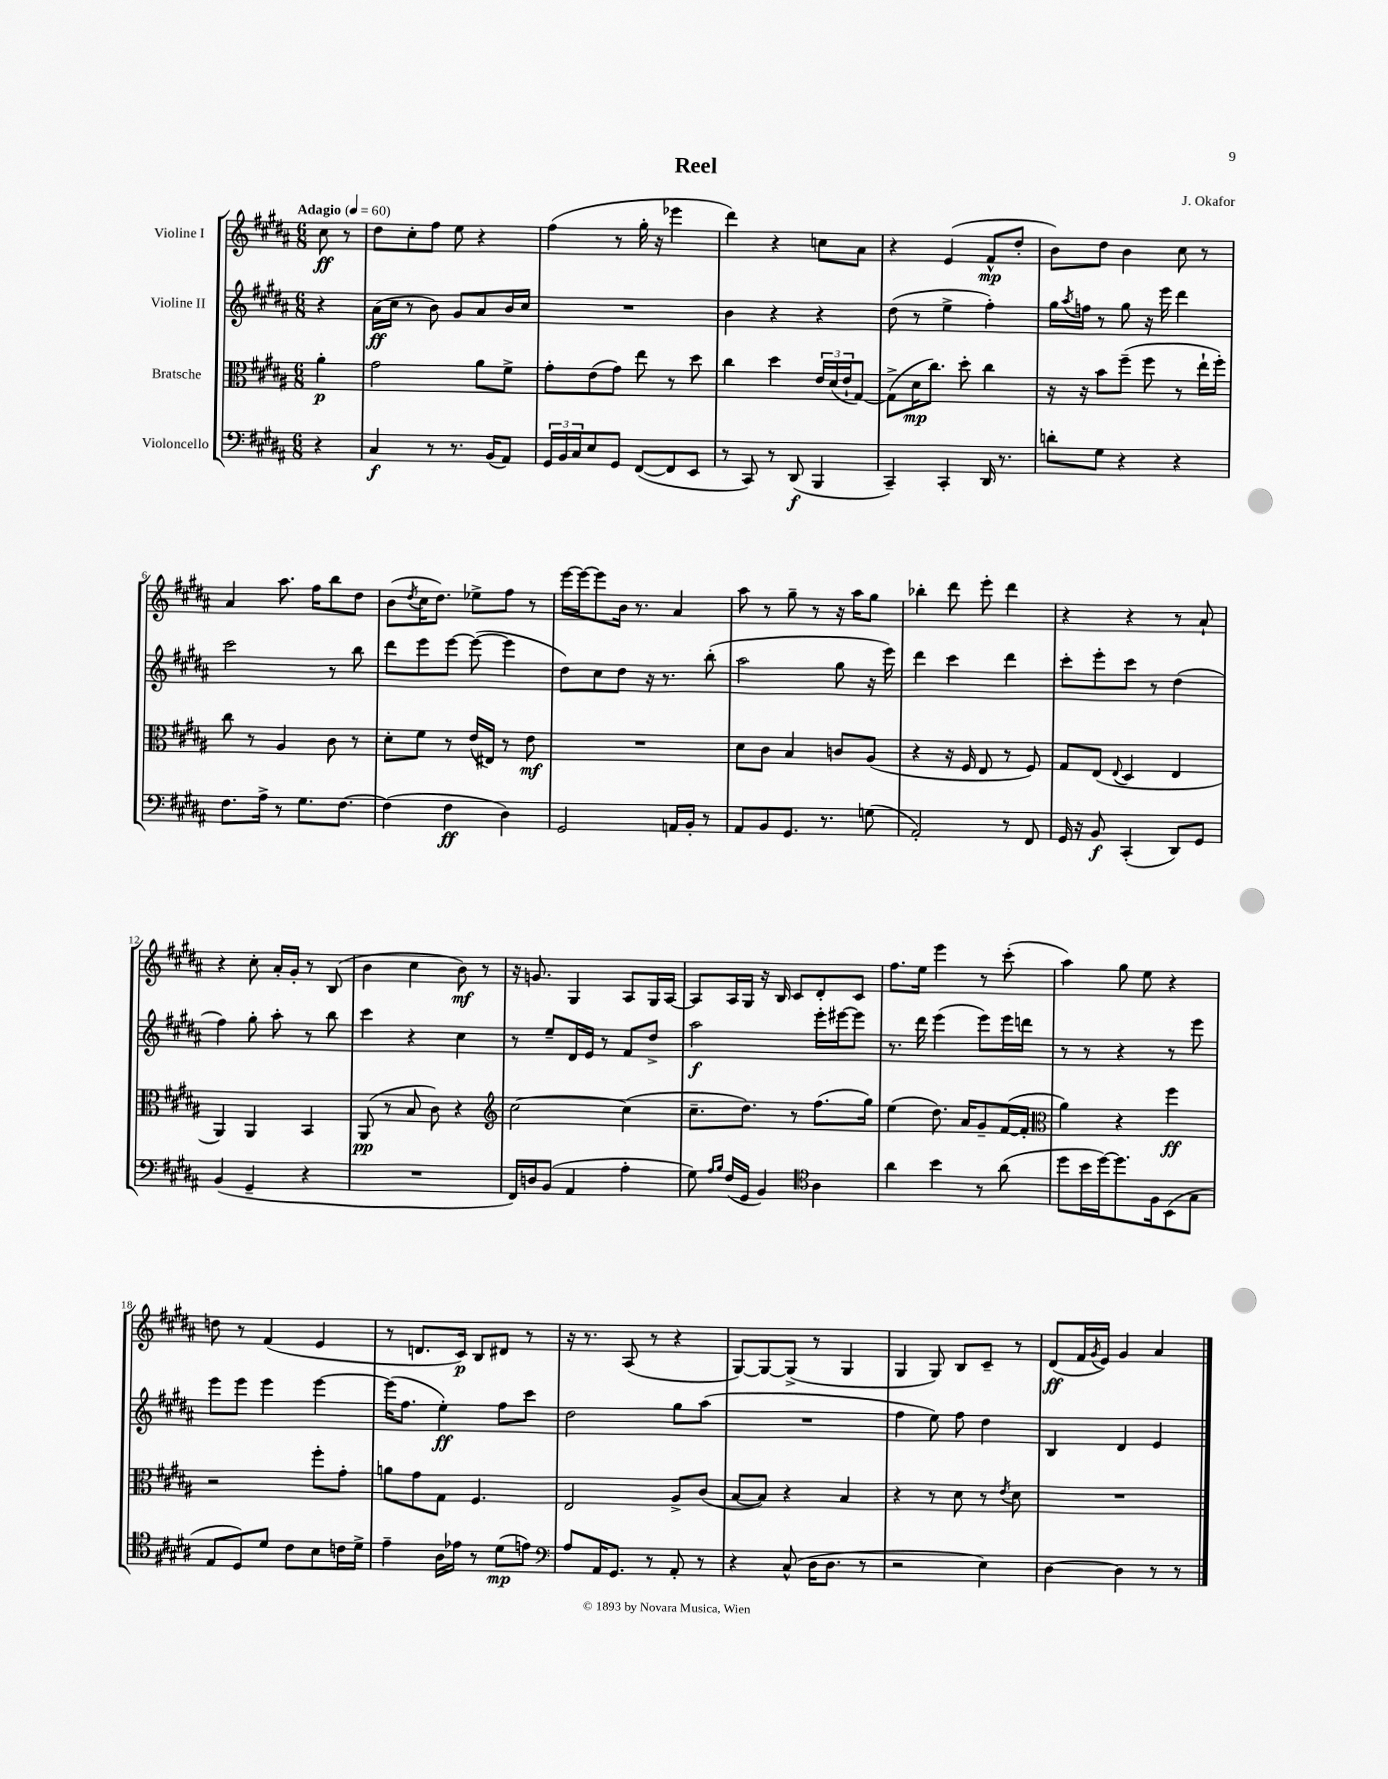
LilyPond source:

\header { title = "Reel" composer = "J. Okafor" }
<<
\new StaffGroup <<
\new Staff = "s0" \with { instrumentName = "Violine I" } {
    \clef treble \key b \major \numericTimeSignature \time 6/8 \partial 4 \tempo "Adagio" 4 = 60
    cis''8\ff r8 |
    dis''8 cis''8-. fis''8 e''8 r4 |
    fis''4( r8 gis''16-. r16 ees'''4 |
    dis'''4) r4 c''8 ais'8 |
    r4 e'4( fis'8-^\mp dis''8-. |
    b'8) dis''8 b'4 cis''8 r8 |
    ais'4 ais''8. fis''16 b''8 dis''8 |
    b'8( \acciaccatura { dis''8 } cis''16 dis''8.) ees''8-> fis''8 r8 |
    e'''16~ e'''16~ e'''8 b'16 r8. ais'4 |
    ais''8 r8 gis''8-- r8 r16 ais''16 gis''8 |
    bes''4-. dis'''8 e'''8-. dis'''4 |
    r4 r4 r8 ais'8-! |
    r4 cis''8-. ais'16-. gis'16-. r8 b8( |
    b'4 cis''4 b'8\mf) r8 |
    r16 g'8. gis4 ais8 gis16 ais16~ |
    ais8 ais16 gis16 r16 b16 cis'8 dis'8-. cis'8 |
    fis''8. e''16 e'''4 r8 cis'''8-.( |
    ais''4) gis''8 e''8 r4 |
    d''8 r8 fis'4( e'4 |
    r8 d'8. cis'16\p) b8 dis'8 r8 |
    r16 r8. ais8( r8 r4 |
    gis8~) gis8~ gis8->( r8 gis4 |
    gis4 gis8) b8 cis'8-- r8 |
    dis'8\ff( fis'16 \acciaccatura { gis'8 } e'16) gis'4 ais'4 \bar "|." |
}
\new Staff = "s1" \with { instrumentName = "Violine II" } {
    \clef treble \key b \major \numericTimeSignature \time 6/8 \partial 4
    r4 |
    ais'16\ff( cis''16 r8 b'8) gis'8 ais'8 b'16 cis''16 |
    R2. |
    b'4 r4 r4 |
    dis''8( r8 e''4-> fis''4-.) |
    gis''16 \acciaccatura { ais''8 } f''16 r8 gis''8 r16 e'''16 dis'''4 |
    cis'''2 r8 b''8 |
    dis'''8 e'''8 e'''8~ e'''8~( e'''4 |
    dis''8) cis''8 dis''8 r16 r8. b''8-.( |
    ais''2 gis''8 r16 e'''16) |
    dis'''4 cis'''4 dis'''4 |
    cis'''8-. e'''8-. cis'''8 r8 dis''4( |
    fis''4) gis''8-. ais''8-. r8 b''8 |
    cis'''4 r4 cis''4 |
    r8 e''8-- dis'16 e'16 r8 fis'8 dis''8-> |
    ais''2\f e'''16-. eis'''16~ eis'''8 |
    r8. dis'''16 e'''4( e'''8) e'''16 d'''16 |
    r8 r8 r4 r8 e'''8 |
    e'''8 e'''8 e'''4 e'''4~ |
    e'''16( fis''8. e''4-.\ff) fis''8 cis'''8 |
    dis''2 gis''8 ais''8( |
    R2. |
    fis''4 e''8) fis''8 dis''4 |
    b4 dis'4 e'4 \bar "|." |
}
\new Staff = "s2" \with { instrumentName = "Bratsche" } {
    \clef alto \key b \major \numericTimeSignature \time 6/8 \partial 4
    ais'4-.\p |
    gis'2 ais'8 fis'8-> |
    gis'8-. e'8( gis'8) e''8 r8 dis''8 |
    cis''4 dis''4 \tuplet 3/2 { e'16 dis'16( e'16-! } gis8~) |
    gis8->( dis'16\mp cis''8.) dis''8-. cis''4 |
    r16 r16 b'8 fis''8--( fis''8 r8 e''16-! fis''16-.) |
    cis''8 r8 ais4 cis'8 r8 |
    dis'8-. fis'8 r8 e'16( eis16) r8 e'8\mf |
    R2. |
    dis'8 cis'8 b4 c'8 ais8( |
    r4 r16 fis16 e8 r8 fis8) |
    gis8 e8( \appoggiatura { e8 } dis4 e4 |
    ais,4) ais,4 b,4 |
    ais,8\pp( r8 b8 cis'8) r4 |
    \clef treble cis''2~ cis''4( |
    cis''8.-- dis''8.) r8 fis''8.( gis''16) |
    e''4( dis''8.) ais'16 gis'8-- fis'16~( fis'16-. |
    \clef alto ais'4) r4 fis''4\ff |
    r2 fis''8-. gis'8-. |
    a'8 gis'8 gis8 fis4. |
    e2 ais8-> cis'8( |
    b8~ b8) r4 b4 |
    r4 r8 dis'8 r8 \acciaccatura { e'8 } dis'8 |
    R2. \bar "|." |
}
\new Staff = "s3" \with { instrumentName = "Violoncello" } {
    \clef bass \key b \major \numericTimeSignature \time 6/8 \partial 4
    r4 |
    cis4\f r8 r8. b,16( ais,8) |
    \tuplet 3/2 { gis,16 b,16 cis16 } e8 gis,8 fis,8~( fis,8 e,8 |
    r8 cis,8) r8 dis,8\f( b,,4 |
    cis,4--) cis,4-. dis,16 r8. |
    d'8-. gis8 r4 r4 |
    fis8. ais16-> r8 gis8. fis8.~ |
    fis4( fis4\ff dis4) |
    gis,2 a,16 b,16-. r8 |
    ais,8 b,8 gis,8. r8. g8( |
    ais,2-.) r8 fis,8 |
    gis,16 r16 b,8\f cis,4-.( dis,8) gis,8 |
    b,4( gis,4-- r4 |
    R2. |
    fis,16) d16 b,8( ais,4 ais4-. |
    gis8) \grace { ais16 b16 } fis16( gis,16 b,4) \clef tenor ais4 |
    ais'4 b'4 r8 ais'8( |
    dis''8 b'16 dis''16~) dis''8. fis16 b,8( gis8 |
    e8 dis8) dis'8 cis'8 b8 c'16 dis'16-> |
    e'4-- ais16 ees'16 r8 dis'8\mp( e'8) |
    \clef bass ais8 ais,16 gis,8. r8 ais,8-. r8 |
    r4 cis8-^( dis16 dis8. r8 |
    r2 e4) |
    dis4~ dis4 r8 r8 \bar "|." |
}
>>
>>
